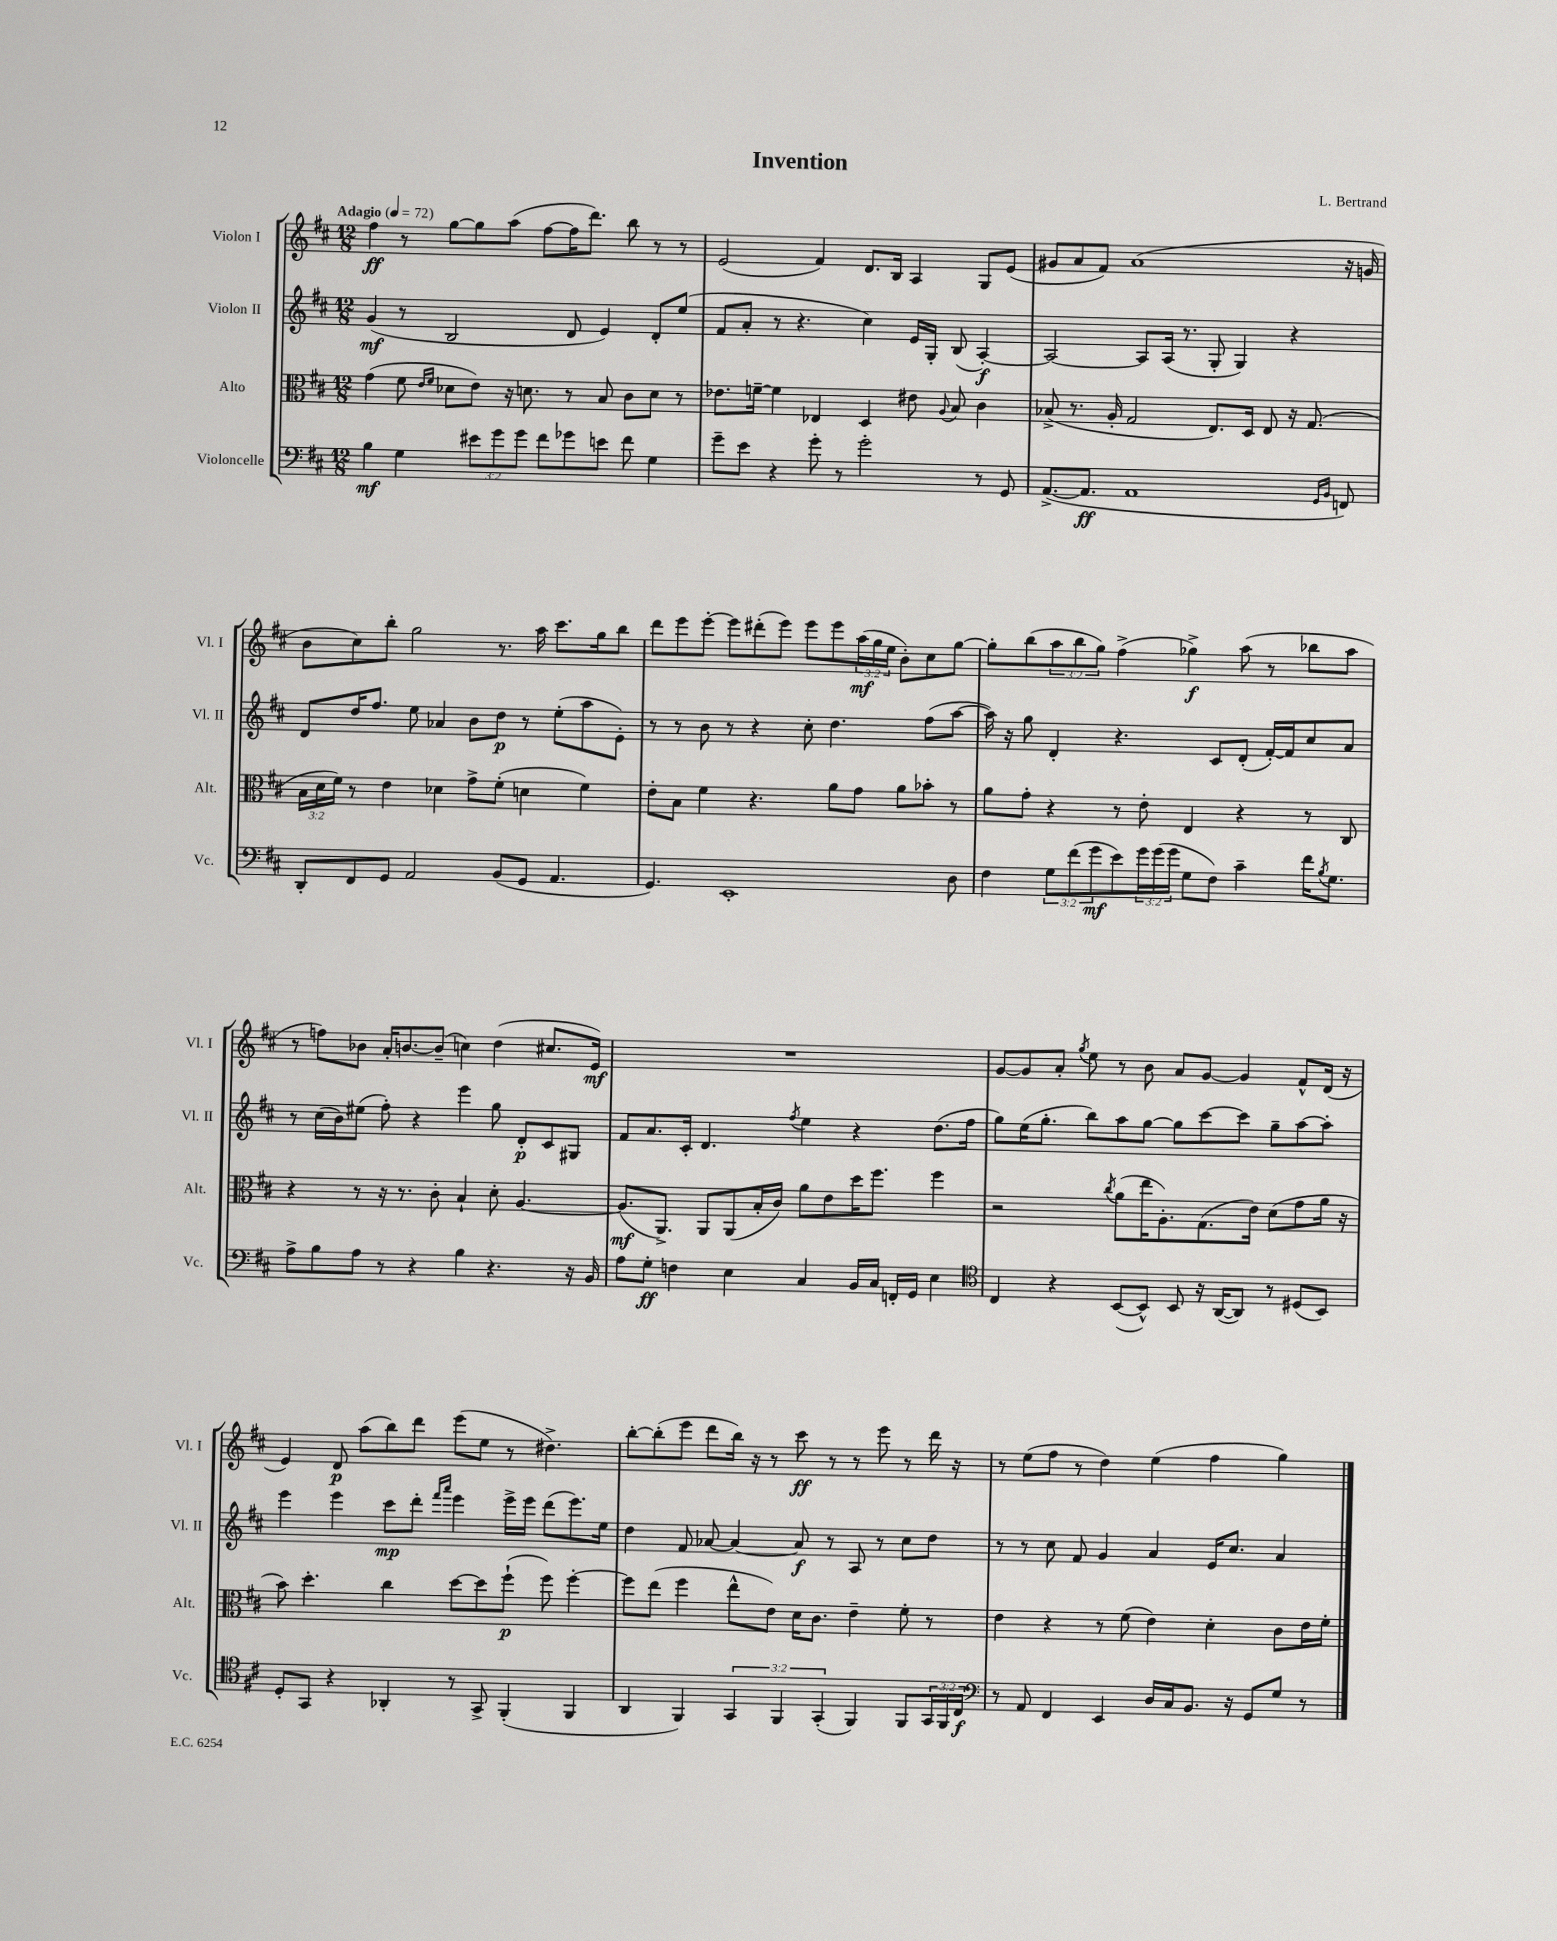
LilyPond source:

\header { title = "Invention" composer = "L. Bertrand" }
<<
\new StaffGroup <<
\new Staff = "s0" \with { instrumentName = "Violon I" shortInstrumentName = "Vl. I" } {
    \clef treble \key d \major \numericTimeSignature \time 12/8 \override Staff.TupletNumber.text = #tuplet-number::calc-fraction-text \tempo "Adagio" 4 = 72
    fis''4\ff r8 g''8~ g''8 a''8( fis''8~ fis''16 d'''8.) b''8 r8 r8 |
    e'2( fis'4) d'8. b16 a4 g8 e'8( |
    gis'8 a'8 fis'8) a'1( r16 g'16 |
    b'8 cis''8) b''8-. g''2 r8. a''16 cis'''8. g''16 b''8 |
    d'''8 e'''8 e'''8~-. e'''8 dis'''8-.( e'''8) e'''8 e'''8 \tuplet 3/2 { a''16\mf( g''16 e''16 } b'8-.) cis''8 g''8~ |
    g''8-. b''8( \tuplet 3/2 { a''8 b''8 g''8) } fis''4->( ges''4->\f) a''8( r8 bes''8 a''8 |
    r8 f''8) bes'8 a'16-. b'8.~ b'8--( c''4) d''4( cis''8. e'16\mf) |
    R1. |
    g'8~ g'8 a'8-. \acciaccatura { g''8 } e''8 r8 b'8 a'8 g'8~ g'4 fis'8-^ d'16( r16 |
    e'4) d'8\p a''8( b''8) d'''8 e'''8( e''8 r8 dis''4.->) |
    b''8~-. b''8-.( e'''8 d'''8 b''16) r16 r8 cis'''8\ff r8 r8 e'''8 r8 d'''16 r16 |
    r8 e''8( fis''8 r8 d''4) e''4( fis''4 g''4) \bar "|." |
}
\new Staff = "s1" \with { instrumentName = "Violon II" shortInstrumentName = "Vl. II" } {
    \clef treble \key d \major \numericTimeSignature \time 12/8
    g'4\mf( r8 b2 d'8 e'4) d'8-. e''8( |
    fis'8 a'8-. r8 r4. cis''4) e'16 g16-. b8( a4~-.\f) |
    a2~ a8 a16( r8. g8-. g4) r4 |
    d'8 d''16 fis''8. e''8 aes'4 b'8 d''8\p r8 e''8-.( a''8 e'8-.) |
    r8 r8 b'8 r8 r4 cis''8-. d''4. fis''8( a''8~ |
    a''16) r16 g''8 d'4-. r4. cis'8 d'8-.( fis'16~-.) fis'16 cis''8 a'8 |
    r8 cis''16( b'16) eis''8( fis''8-.) r4 e'''4 g''8 d'8-.\p cis'8 gis8 |
    fis'8 a'8. cis'16-. d'4. \acciaccatura { fis''8 } e''4 r4 d''8.( fis''16 |
    g''8) e''16( g''8.-. b''8) a''8 g''8~ g''8 cis'''8~ cis'''8 g''8-- a''8~ a''8-. |
    e'''4 e'''4 cis'''8\mp d'''8-. \grace { fis'''16 a'''16 } e'''4 e'''16-> e'''16 d'''8( e'''8.) e''16 |
    d''4 fis'8 aes'8~ aes'4~ aes'8\f r8 a8 r8 cis''8 d''8 |
    r8 r8 cis''8 fis'8 g'4 a'4 e'16 cis''8. a'4 \bar "|." |
}
\new Staff = "s2" \with { instrumentName = "Alto" shortInstrumentName = "Alt." } {
    \clef alto \key d \major \numericTimeSignature \time 12/8 \override Staff.TupletNumber.text = #tuplet-number::calc-fraction-text
    g'4( fis'8 \grace { e'16 fis'16 } des'8 e'8) r16 d'8. r8 b8 cis'8 d'8 r8 |
    ees'8. f'16~-- f'4 ees4 d4 eis'8 \appoggiatura { a8 } b8 cis'4 |
    bes8->( r8. a16-. g2 e8.) d16 e8 r16 g8.( |
    \tuplet 3/2 { b16 d'16 fis'16) } r8 e'4 des'4 g'8-> fis'8-.( d'4 fis'4) |
    e'8-. b8 fis'4 r4. a'8 g'8 a'8 bes'8-. r8 |
    a'8 g'8-. r4 r8 e'8-. e4 r4 r8 cis8 |
    r4 r8 r16 r8. cis'8-. b4-! d'8-. a4.~ |
    a8.\mf( a,8.->) a,8 a,8( b16-. cis'16) a'8 e'8 d''16 fis''8. fis''4 |
    r2 \acciaccatura { cis''8 } a'8( e''16 a8.-.) g8.( e'16) d'8( g'8 a'16 r16 |
    b'8) d''4.-. cis''4 d''8~ d''8 fis''8-!\p( fis''8) fis''4~-. |
    fis''8 e''8( fis''4 e''8-^ e'8) d'16 cis'8. e'4-- fis'8-. r8 |
    e'4 r4 r8 fis'8( e'4) d'4-. cis'8 e'16 fis'16-. \bar "|." |
}
\new Staff = "s3" \with { instrumentName = "Violoncelle" shortInstrumentName = "Vc." } {
    \clef bass \key d \major \numericTimeSignature \time 12/8 \override Staff.TupletNumber.text = #tuplet-number::calc-fraction-text
    b4\mf g4 \tuplet 3/2 { eis'8 g'8 g'8 } fis'8 ges'8 e'8 fis'8 g4 |
    g'8-- e'8 r4 g'8-. r8 g'2-. r8 g,8 |
    a,8.~->( a,8.\ff a,1 \grace { g,16 b,16 } f,8) |
    d,8-. fis,8 g,8 a,2 b,8( g,8 a,4. |
    g,4.) e,1-. d8 |
    fis4 \tuplet 3/2 { g8 fis'8( g'8\mf } e'8) \tuplet 3/2 { g'16 g'16( g'16 } g8 fis8) cis'4-- fis'16 \acciaccatura { b8 } g8. |
    a8-> b8 a8 r8 r4 b4 r4. r16 b,16 |
    a8 g8-.\ff f4 e4 cis4 b,16 cis16 f,16-. g,16 e4 |
    \clef tenor cis4 r4 b,8~( b,8-^) b,8 r16 a,16~( a,8) r8 dis8( b,8) |
    d8-. g,8 r4 aes,4-. r8 g,8-> fis,4-.( fis,4 |
    a,4 fis,4) \tuplet 3/2 { g,4 fis,4 g,4-.( } fis,4) fis,8 \tuplet 3/2 { g,16 fis,16 cis16\f } |
    \clef bass r8 a,8 fis,4 e,4 d16 cis16 b,8. r16 g,8 g8 r8 \bar "|." |
}
>>
>>
\layout { \context { \Score \remove "Bar_number_engraver" } }
